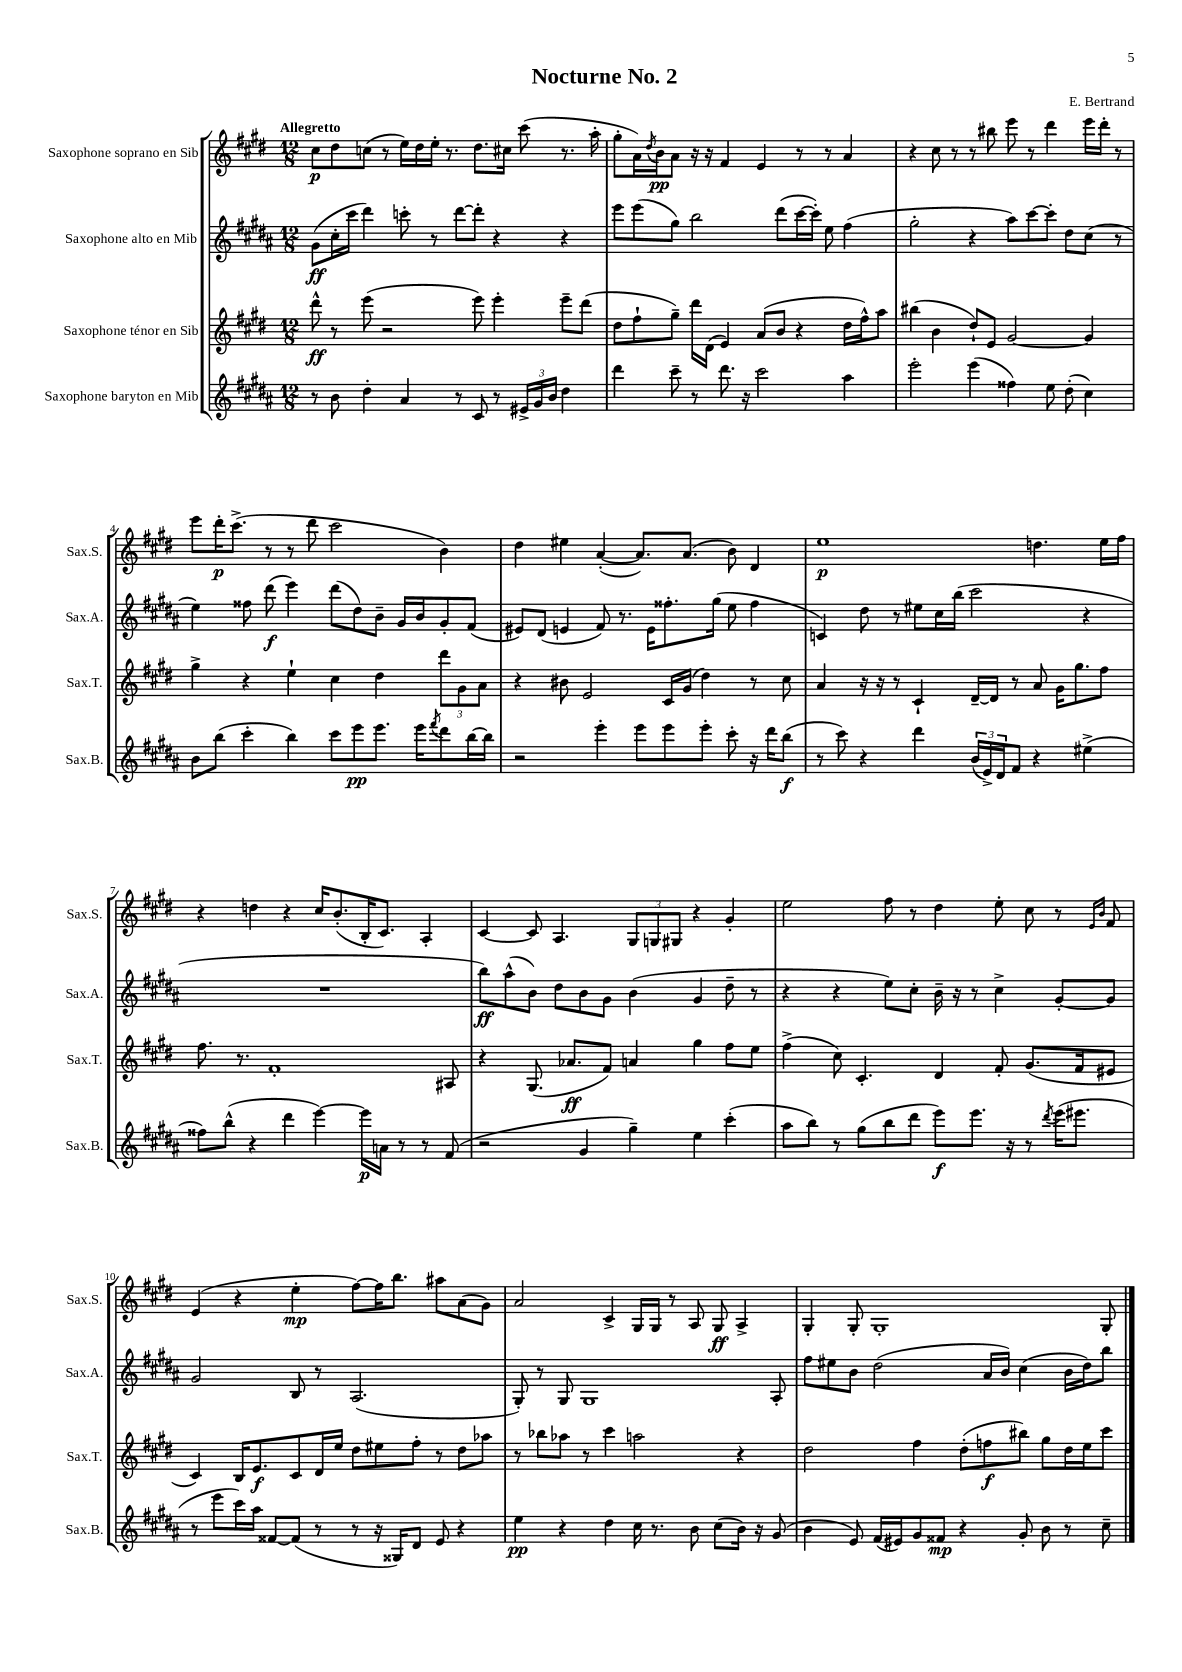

**kern	**kern	**kern	**kern
*staff4	*staff3	*staff2	*staff1
*clefG2	*clefG2	*clefG2	*clefG2
*k[f#c#g#d#a#]	*k[f#c#g#d#]	*k[f#c#g#d#a#]	*k[f#c#g#d#]
*M12/8	*M12/8	*M12/8	*M12/8
8r	8ddd#^^\	(8g#\L	8cc#\L
8b\	8r	16cc#'\L	8dd#\
.	.	16ccc#\JJ	.
4dd#'\	(8eee\	4ddd#\)	(8cc\J
.	2r	.	8r
4a#/	.	8ccc'\	16ee\LL)
.	.	.	16dd#\
.	.	8r	16ee'\JJ
.	.	.	8.r
8r	.	[8ddd#\L	.
8c#/	8eee\)	8ddd#'\]J	8.dd#\L
8r	4eee'\	4r	.
.	.	.	16cc#\Jk
24e#^/LL	.	.	(8ccc#\
24g#/	.	.	.
24b/JJ	.	.	.
4dd#\	8eee~\L	4r	8.r
.	(8ddd#\J	.	.
.	.	.	16aa'\
=	=	=	=
4ddd#\	8dd#\L	8eee\L	8gg#'\L
.	8ff#`\	(8eee\	16a\L)
.	.	.	8qdd#/
.	.	.	16b\J
8ccc#~\	8gg#~\J)	8gg#\J)	8a\J
8r	16ddd#\LL	2bb\	16r
.	(16d#\JJ	.	16r
8.ddd#\	4e/)	.	4f#/
16r	.	.	.
2ccc#\	(8a/L	.	4e/
.	8b/J	(8ddd#\L	.
.	4r	[16ccc#\L	8r
.	.	16ccc#'\]JJ)	.
.	.	8ee\	8r
4aa#\	16dd#\LL	(4ff#\	4a/
.	16ff#^^\J)	.	.
.	8aa\J	.	.
=	=	=	=
2eee'\	(4bb#\	2gg#'\	4r
.	4b\	.	8cc#\
.	.	.	8r
(4eee\	8dd#`/L)	4r	8r
.	8e/J	.	8bb#\
4ff##\)	[2g#/	8aa#\L)	8eee\
.	.	[8ccc#\	8r
8ee\	.	8ccc#'\]J	4ddd#\
(8dd#'\	.	8dd#\L	.
4cc#\)	4g#/]	(8cc#\J	16eee\LL
.	.	.	16ddd#'\JJ
.	.	8r	8r
=	=	=	=
8b\L	4gg#^\	4ee\)	8eee\L
(8bb\J	.	.	16ddd#'\K
.	.	.	(8.ccc#^\J
4ccc#'\	4r	8ff##\	.
.	.	(8ddd#\	8r
4bb\)	4ee`\	4eee\)	8r
.	.	.	8ddd#\
8ccc#\L	4cc#\	(8ddd#\L	2ccc#\
8eee\	.	8dd#\)	.
8.eee\J	4dd#\	8b~\J	.
.	.	16g#/LL	.
16eee\LK	.	16b/J	.
8qfff#/	.	.	.
8ddd#\	12ddd#\L	8g#'/	4b\)
.	12g#\	.	.
[16bb\L	.	(8f#/J	.
.	12a\J	.	.
16bb\]JJ	.	.	.
=	=	=	=
2r	4r	8e#/L)	4dd#\
.	.	(8d#/J	.
.	8b#\	4e/	4ee#\
.	2e/	.	.
4eee'\	.	8f#/)	([4a'/
.	.	8.r	.
8eee\L	.	.	8.a/]L)
.	.	16e\LK	.
8eee\	16c#/LL	8.ff##'\	.
.	(16g#/JJ	.	(8.a/J
8eee'\J	4dd#\)	.	.
.	.	(16gg#\Jk	.
8ccc#'\	.	8ee\	8b\)
16r	8r	4ff##\	4d#/
16ddd#\LK	.	.	.
(8bb\J	8cc#\	.	.
=	=	=	=
8r	4a/	4c/)	1ee
8ccc#\)	.	.	.
4r	16r	8dd#\	.
.	16r	.	.
.	8r	8r	.
4ddd#\	4c#`/	8ee#\L	.
.	.	16cc#\L	.
.	.	(16bb\JJ	.
(24b/LL	[16d#~/LL	2ccc#\	.
24e^/)	.	.	.
.	16d#/]JJ	.	.
24d#/J	.	.	.
8f#/J	8r	.	.
4r	8a/	.	4.dd\
.	16g#\LK	.	.
.	8.gg#\	.	.
(4ee#^\	.	4r	.
.	8ff#\J	.	16ee\LL
.	.	.	16ff#\JJ
=	=	=	=
8ff##\L)	8.ff#\	1.r	4r
(8bb^^\J	.	.	.
.	8.r	.	.
4r	.	.	4dd\
.	1f#'	.	.
4ddd#\	.	.	4r
[4eee\)	.	.	16cc#/LK
.	.	.	(8.b'/
16eee\]LL	.	.	16B'/K
16a\JJ	.	.	8.c#/J)
8r	.	.	.
8r	.	.	4A'/
(8f#/	8A#/	.	.
=	=	=	=
2r	4r	8bb\L)	[4c#/
.	.	(8aa#^^\	.
.	(8.G#/	8b\J)	8c#/]
.	.	8dd#\L	4.A/
.	8.a-/L	.	.
4g#/	.	8b\	.
.	8f#/J)	8g#\J	.
4gg#~\)	4a/	(4b\	12G#/L
.	.	.	12G/
.	.	.	12G#/J
4ee\	4gg#\	4g#/	4r
(4ccc#'\	8ff#\L	8dd#~\	4g#'/
.	8ee\J	8r	.
=	=	=	=
8aa#\L	(4ff#^\	4r	2ee\
8bb\J)	.	.	.
8r	8cc#\)	4r	.
(8gg#\L	4.c#'/	.	.
8bb\	.	8ee\L)	8ff#\
8ddd#\J	.	8cc#'\J	8r
8eee\L)	4d#/	16b~\	4dd#\
.	.	16r	.
8.eee\J	.	8r	.
.	8f#'/	4cc#^\	8ee'\
16r	.	.	.
8r	(8.g#/L	.	8cc#\
8qddd#/	.	.	.
(16eee\LK	.	[8g#'/L	8r
8.eee#\J	16f#/k	.	.
.	.	.	16qqe/LL
.	.	.	16qqb/JJ
.	8e#/J	8g#/]J	8f#/
=	=	=	=
8r	4c#/)	2g#/	(4e/
8eee\L	.	.	.
16ccc#\L)	16B/LK	.	4r
16aa#\JJ	8.e/	.	.
[8f##/L	.	.	.
(8f##/]J	8c#/	8B/	4ee'\
8r	16d#/L	8r	.
.	16ee/JJ	.	.
8r	8dd#\L	(2.A#/	[8ff#\L)
16r	8ee#\	.	16ff#\]K
16G##/LK)	.	.	8.bb\J
8d#/J	8ff#'\J	.	.
8e/	8r	.	8aa#\L
4r	8dd#\L	.	(8a\
.	8aa-\J	.	8g#\J)
=	=	=	=
4ee\	8r	8G#'/)	2a/
.	8bb-\L	8r	.
4r	8aa-\J	8G#/	.
.	8r	1G#	.
4dd#\	4ccc#\	.	4c#^/
16cc#\	2aa\	.	16G#/LL
8.r	.	.	16G#/JJ
.	.	.	8r
8b\	.	.	8A/
(8cc#\L	.	.	8G#/
16b\Jk)	4r	.	4A^/
16r	.	.	.
(8g#/	.	8A#'/	.
=	=	=	=
4b\	2dd#\	8ff#\L	4G#'/
.	.	8ee#\	.
8e/)	.	8b\J	8G#'/
(16f#/LL	.	(2dd#\	1G#'
16e#/J)	.	.	.
8g#/	4ff#\	.	.
8f##/J	.	.	.
4r	(8dd#'\L	.	.
.	8ff\	16a#/LL	.
.	.	16b/JJ)	.
8g#'/	8bb#\J)	(4cc#\	.
8b\	8gg#\L	.	.
8r	16dd#\L	16b\LL	.
.	16ee\J	16dd#\J)	.
8cc#~\	8ccc#\J	8bb\J	8G#'/
==	==	==	==
*-	*-	*-	*-
